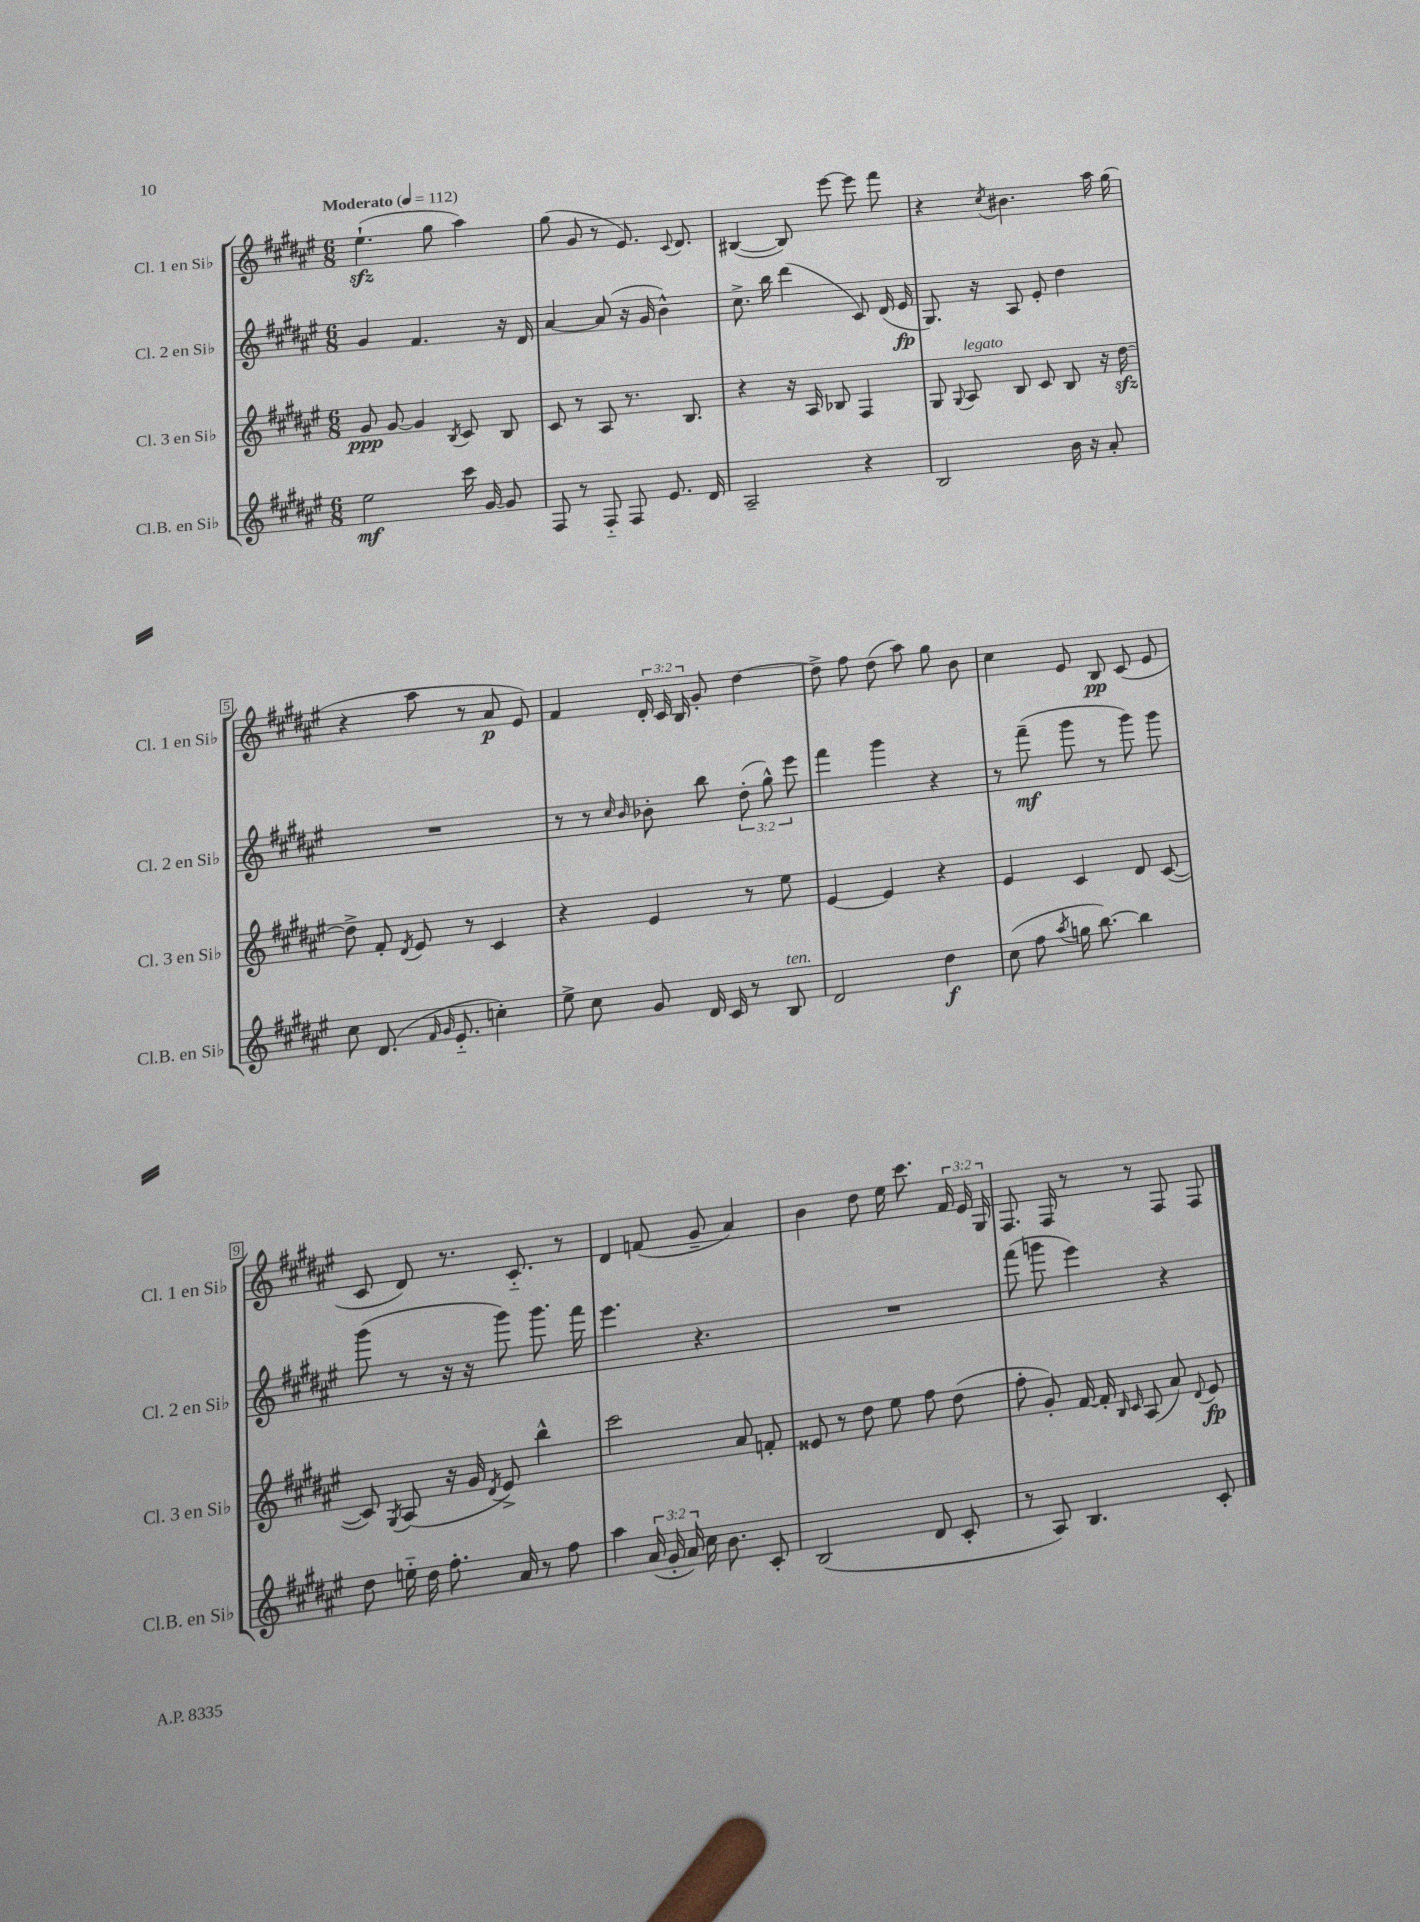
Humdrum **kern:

**kern	**kern	**kern	**kern
*staff4	*staff3	*staff2	*staff1
*clefG2	*clefG2	*clefG2	*clefG2
*k[f#c#g#d#a#e#]	*k[f#c#g#d#a#e#]	*k[f#c#g#d#a#e#]	*k[f#c#g#d#a#e#]
*M6/8	*M6/8	*M6/8	*M6/8
*MM112	*MM112	*MM112	*MM112
2ee#	8g#	4g#	(4.ee#`
.	[8g#	.	.
.	4g#]	4.f#	.
.	.	.	8gg#
.	8qB	.	.
16ccc#	8c#	.	4aa#)
[16g#	.	.	.
8g#]	8B	16r	.
.	.	16d#	.
=	=	=	=
8F#	8c#	[4a#	(8gg#
8r	8r	.	8g#
8F#'~	8A#	(8a#]	8r
8F#	8.r	16r	8.e#)
.	.	16g#	.
8.e#	.	4b^^)	.
.	.	.	8qqc#
.	8.B	.	8.d#
16d#	.	.	.
=	=	=	=
2A#~	4r	8.cc#^	([4B#
.	.	16bb	.
.	16r	(4ddd#	8B#])
.	16A#	.	.
.	8B-	.	[8eee#
4r	4F#	8c#)	8eee#]
.	.	(16d#	8fff#
.	.	16e#	.
=	=	=	=
2B	8G#	8.G#)	4r
.	8qqG#	.	.
.	8A#	.	.
.	.	16r	.
.	.	.	8qcc#
.	8B	8A#	4.b#
.	8c#	8e#'	.
16b	8B	4dd#	.
16r	.	.	.
8a#'	16r	.	16aa#
.	[16dd#	.	(16gg#
=	=	=	=
8cc#	8dd#^]	2.r	4r
(8.d#	8f#'	.	.
.	8qd#	.	.
.	8e#	.	8aa#
16qqf#	.	.	.
16qqg#	.	.	.
8.e#'~	.	.	.
.	8r	.	8r
4cc')	4c#	.	8a#
.	.	.	8e#)
=	=	=	=
8ee#^	4r	8r	4f#
8cc#	.	8r	.
.	.	16qqcc#	.
.	.	16qqb	.
8g#	4e#	8b-'	24d#'
.	.	.	24c#
.	.	.	24B
16d#	.	8bb	8g#'
16c#	.	.	.
8r	8r	(12dd#'	[4dd#
.	.	12gg#^^)	.
8B	8ee#	.	.
.	.	12eee#	.
=	=	=	=
2d#	[4e#	4fff#	8dd#^]
.	.	.	8ff#
.	4e#]	4ggg#	(8dd#
.	.	.	8aa#)
4dd#	4r	4r	8gg#
.	.	.	8b
=	=	=	=
(8cc#	4e#	8r	4cc#
8ff#	.	(8fff#~	.
8qaa#	.	.	.
16gg	4c#	8ggg#	8e#
[8.bb)	.	.	.
.	.	8r	8B
4bb]	8d#	8ggg#)	(8c#
.	([8c#	8ggg#	8e#
=	=	=	=
8dd#	8c#])	(8ggg#	8c#
.	8qG#	.	.
16ee'~	(8A#	8r	8d#)
16dd#	.	.	.
8.ff#'	16r	16r	8.r
.	16g#	16r	.
.	8qd#	.	.
.	8e#^)	8ggg#)	.
16a#	.	.	8.c#'~
8r	4bb^^	8.ggg#	.
8ff#	.	.	8r
.	.	16fff#	.
=	=	=	=
4aa#	2ccc#	4.eee#	4d#
(24a#	.	.	(8f
24g#'	.	.	.
24a#)	.	.	.
16cc#	.	4.r	8g#~
8.b	.	.	.
.	8a#	.	4a#)
8c#'	8f'	.	.
=	=	=	=
(2B	8e##	2.r	4b
.	8r	.	.
.	8dd#	.	8dd#
.	8ee#	.	16ee#
.	.	.	8.ccc#
8d#	8ff#	.	.
8c#'	(8dd#	.	24f#
.	.	.	24e#
.	.	.	24G#
=	=	=	=
8r	8ff#'	(8fff#	8.F#
8A#)	8g#')	8ggg	.
.	.	.	16F#
4.B	[16f#	4eee#)	8r
.	16f#']	.	.
.	16qqB	.	.
.	16qqc#	.	.
.	(8A#	.	8r
.	8a#)	4r	8F#
.	8qqd#	.	.
8c#'	8e#	.	8F#
==	==	==	==
*-	*-	*-	*-
